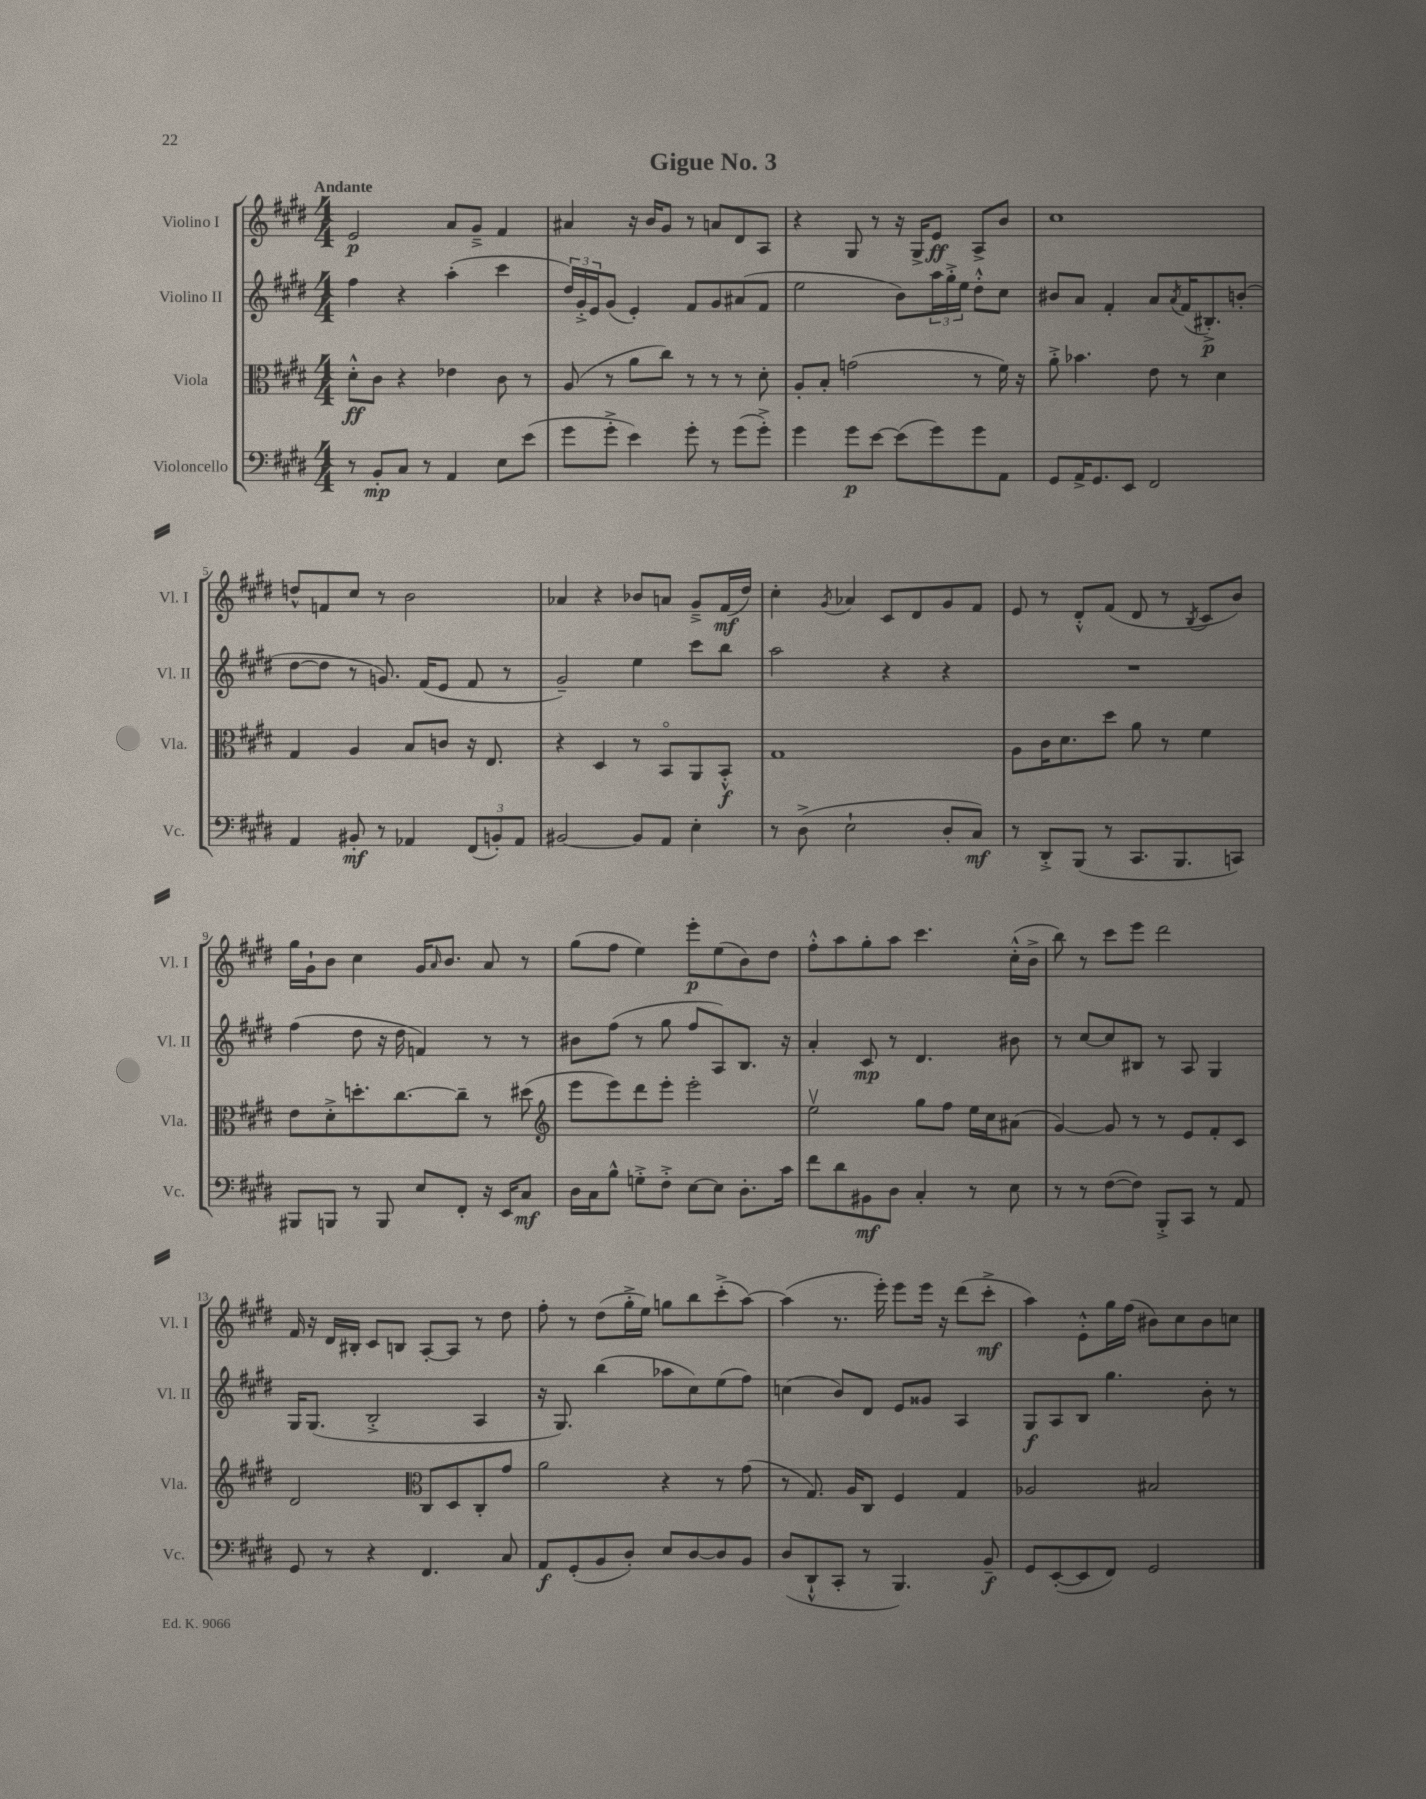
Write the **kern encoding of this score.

**kern	**dynam	**kern	**dynam	**kern	**dynam	**kern	**dynam
*part4	*part4	*part3	*part3	*part2	*part2	*part1	*part1
*staff4	*staff4	*staff3	*staff3	*staff2	*staff2	*staff1	*staff1
*I"Violoncello	*	*I"Viola	*	*I"Violino II	*	*I"Violino I	*
*I'Vc.	*	*I'Vla.	*	*I'Vl. II	*	*I'Vl. I	*
*clefF4	*	*clefC3	*	*clefG2	*	*clefG2	*
*k[f#c#g#d#]	*	*k[f#c#g#d#]	*	*k[f#c#g#d#]	*	*k[f#c#g#d#]	*
*M4/4	*	*M4/4	*	*M4/4	*	*M4/4	*
=1	=1	=1	=1	=1	=1	=1	=1
!	!	!	!	!	!	!LO:TX:a:B:t=Andante	!
8r	.	8d#'^^\L	ff	4ff#\	.	2e/	p
8BB'/L	mp	8c#\J	.	.	.	.	.
8C#/J	.	4r	.	4r	.	.	.
8r	.	.	.	.	.	.	.
4AA/	.	4e-X\	.	(4aa'\	.	8a/L	.
.	.	.	.	.	.	8g#~^/J	.
8E\L	.	8c#\	.	4ccc#\	.	4f#/	.
(8e\J	.	8r	.	.	.	.	.
=2	=2	=2	=2	=2	=2	=2	=2
8g#\L	.	(8A/	.	24dd#/LL)	.	4a#X/	.
.	.	.	.	24g#'^/	.	.	.
.	.	.	.	24e/J	.	.	.
8g#'^\J	.	8r	.	(8g#/J	.	.	.
4e\)	.	8a\L	.	4e'/)	.	16r	.
.	.	.	.	.	.	16b/KL	.
.	.	8cc#\J)	.	.	.	8g#/J	.
8g#'\	.	8r	.	8f#/L	.	8r	.
8r	.	8r	.	8g#/	.	8an/L	.
(8g#\L	.	8r	.	(8a#X/	.	8d#/	.
8g#'^\J)	.	8d#'\	.	8f#/J	.	8A/J	.
=3	=3	=3	=3	=3	=3	=3	=3
4g#\	.	8A'/L	.	2ee\	.	4r	.
.	.	8B'/J	.	.	.	.	.
8g#\L	p	(2gn\	.	.	.	8G#/	.
[8e\J	.	.	.	.	.	8r	.
(8e\L]	.	.	.	8b\L)	.	16r	.
.	.	.	.	.	.	16G#^/KL	.
8g#\)	.	.	.	24aa\L	.	8e/J	ff
.	.	.	.	24gg#'^\	.	.	.
.	.	.	.	24ee\JJ	.	.	.
8g#\	.	8r	.	8dd#'^^\L	.	8A^/L	.
8AA\J	.	16f#\)	.	8cc#\J	.	8b/J	.
.	.	16r	.	.	.	.	.
=4	=4	=4	=4	=4	=4	=4	=4
8GG#/L	.	8a'^\	.	8b#X/L	.	1cc#	.
16AA^/K	.	4.b-X\	.	8a/J	.	.	.
8.GG#/	.	.	.	.	.	.	.
.	.	.	.	4f#'/	.	.	.
8EE/J	.	.	.	.	.	.	.
2FF#/	.	8e\	.	8a/L	.	.	.
.	.	.	.	8qa/	.	.	.
.	.	8r	.	(16f#/K	.	.	.
.	.	.	.	8.B#X'^/)	p	.	.
.	.	4d#\	.	.	.	.	.
.	.	.	.	(8bn'/J	.	.	.
!!LO:LB:g=z
=5	=5	=5	=5	=5	=5	=5	=5
4AA/	.	4G#/	.	[8dd#\L	.	8ddn^^/L	.
.	.	.	.	8dd#\J]	.	8fn/	.
8BB#X'/	mf	4A/	.	8r	.	8cc#/J	.
8r	.	.	.	8.gn/)	.	8r	.
4AA-X/	.	8B/L	.	.	.	2b\	.
.	.	.	.	(16f#/KL	.	.	.
.	.	8cn/J	.	8e/J	.	.	.
(12FF#/L	.	16r	.	8f#/	.	.	.
.	.	8.E/	.	.	.	.	.
12BBn'/)	.	.	.	.	.	.	.
.	.	.	.	8r	.	.	.
12AA-/J	.	.	.	.	.	.	.
=6	=6	=6	=6	=6	=6	=6	=6
[2BB#X/	.	4r	.	2g#~/)	.	4a-X/	.
.	.	4D#/	.	.	.	4r	.
8BB#/L]	.	8r	.	4ee\	.	8b-X/L	.
8AA/J	.	8BB/L	.	.	.	8an/J	.
4E'\	.	8AA/	.	8ccc#\L	.	8g#~^/L	.
.	.	8BB'^^/J	f	8bb\J	.	(16f#/L	mf
.	.	.	.	.	.	16dd#/JJ)	.
=7	=7	=7	=7	=7	=7	=7	=7
8r	.	1G#	.	2aa\	.	4cc#'\	.
(8D#^\	.	.	.	.	.	.	.
.	.	.	.	.	.	8qg#/	.
2E`\	.	.	.	.	.	4a-X/	.
.	.	.	.	4r	.	8c#/L	.
.	.	.	.	.	.	8d#/	.
8D#'/L	.	.	.	4r	.	8g#/	.
8C#/J)	mf	.	.	.	.	8f#/J	.
=8	=8	=8	=8	=8	=8	=8	=8
8r	.	8A\L	.	1r	.	8e/	.
8DD#'^/L	.	16c#\K	.	.	.	8r	.
.	.	8.d#\	.	.	.	.	.
(8BBB/J	.	.	.	.	.	8d#'^^/L	.
8r	.	8dd#\J	.	.	.	(8f#/J	.
8.CC#/L	.	8a\	.	.	.	8d#/	.
.	.	8r	.	.	.	8r	.
8.BBB/	.	.	.	.	.	.	.
.	.	.	.	.	.	8qB/	.
.	.	4f#\	.	.	.	8c#/L	.
8CCn/J)	.	.	.	.	.	8b/J)	.
!!LO:LB:g=z
=9	=9	=9	=9	=9	=9	=9	=9
8BBB#X/L	.	8e\L	.	(4ff#\	.	16gg#\LL	.
.	.	.	.	.	.	16g#`\J	.
8BBBn/J	.	8d#'^\	.	.	.	8b\J	.
8r	.	8.ddn'\	.	8dd#\	.	4cc#\	.
8BBB/	.	.	.	16r	.	.	.
.	.	[8.cc#\	.	16dd#\	.	.	.
8E/L	.	.	.	4fn/)	.	16g#/KL	.
.	.	.	.	.	.	16qqa/	.
.	.	.	.	.	.	8.b/J	.
8FF#'/J	.	8cc#~\J]	.	.	.	.	.
16r	.	8r	.	8r	.	8a/	.
16EE/KL	.	.	.	.	.	.	.
8C#/J	mf	(8dd#X\	.	8r	.	8r	.
=10	=10	=10	=10	=10	=10	=10	=10
*	*	*clefG2	*	*	*	*	*
16D#\LL	.	8eee\L	.	8b#X\L	.	(8gg#\L	.
16C#\J	.	.	.	.	.	.	.
8B^^\J	.	8eee\)	.	(8ff#\J	.	8ff#\J	.
8Gn'^\L	.	8ddd#\	.	8r	.	4ee\)	.
8F#'^\J	.	8eee'\J	.	8gg#\	.	.	.
[8E\L	.	2eee'\	.	8ff#/L	.	8eee'\L	p
8E\J]	.	.	.	8A/)	.	(8ee\	.
8.D#'\L	.	.	.	8.B/J	.	8b\)	.
.	.	.	.	.	.	8dd#\J	.
16c#\Jk	.	.	.	16r	.	.	.
=11	=11	=11	=11	=11	=11	=11	=11
8f#\L	.	2eev\	.	4a'/	.	8ff#'^^\L	.
8d#\	.	.	.	.	.	8aa\	.
8BB#X\	mf	.	.	8c#/	mp	8gg#'\	.
8D#\J	.	.	.	8r	.	8aa\J	.
4C#'/	.	8gg#\L	.	4.d#/	.	4.ccc#\	.
.	.	8ff#\J	.	.	.	.	.
8r	.	16ee\LL	.	.	.	.	.
.	.	16cc#\J	.	.	.	.	.
8E\	.	(8a#X\J	.	8b#X\	.	(16cc#'^^\LL	.
.	.	.	.	.	.	16b^\JJ	.
=12	=12	=12	=12	=12	=12	=12	=12
8r	.	[4g#/)	.	8r	.	8bb\)	.
8r	.	.	.	[8cc#/L	.	8r	.
([8F#\L	.	8g#/]	.	8cc#/]	.	8ccc#\L	.
8F#\J])	.	8r	.	8B#X/J	.	8eee\J	.
8BBB'^/L	.	8r	.	8r	.	2ddd#\	.
8CC#/J	.	8e/L	.	8A/	.	.	.
8r	.	8f#'/	.	4G#/	.	.	.
8AA/	.	8c#/J	.	.	.	.	.
!!LO:LB:g=z
=13	=13	=13	=13	=13	=13	=13	=13
8GG#/	.	2d#/	.	16G#/KL	.	16f#/	.
.	.	.	.	(8.G#/J	.	16r	.
8r	.	.	.	.	.	16d#/LL	.
.	.	.	.	.	.	16B#X'/JJ	.
4r	.	.	.	2B'^/	.	8c#/L	.
.	.	.	.	.	.	8Bn/J	.
*	*	*clefC3	*	*	*	*	*
4.FF#/	.	8C#/L	.	.	.	[8A'/L	.
.	.	8D#/	.	.	.	8A/J]	.
.	.	8C#'/	.	4A/	.	8r	.
8C#/	.	8g#/J	.	.	.	8dd#\	.
=14	=14	=14	=14	=14	=14	=14	=14
8AA/L	f	2a\	.	16r	.	8ff#'\	.
.	.	.	.	8.G#/)	.	.	.
(8GG#'/	.	.	.	.	.	8r	.
8BB/	.	.	.	(4bb\	.	(8dd#\L	.
8D#'/J)	.	.	.	.	.	16gg#'^\L	.
.	.	.	.	.	.	16ee\JJ)	.
8E/L	.	4r	.	8aa-X\L	.	8ggn\L	.
[8D#/	.	.	.	8cc#\)	.	8bb\	.
8D#/]	.	8r	.	(8ee\	.	(8ccc#'^\	.
8BB/J	.	(8g#\	.	8ff#\J)	.	[8aa\J)	.
=15	=15	=15	=15	=15	=15	=15	=15
(8D#/L	.	8r	.	(4ccn\	.	(4aa\]	.
8DD#`^^/	.	8.G#/)	.	.	.	.	.
8CC#'/J	.	.	.	8b/L)	.	8.r	.
.	.	16A/KL	.	.	.	.	.
8r	.	8C#/J	.	8d#/J	.	.	.
.	.	.	.	.	.	16eee'\)	.
4.BBB/)	.	4F#/	.	8e/L	.	8eee\L	.
.	.	.	.	8g##X/J	.	16eee\Jk	.
.	.	.	.	.	.	16r	.
.	.	4G#/	.	4A/	.	(8ddd#\L	.
8BB~/	f	.	.	.	.	8ccc#'^\J	mf
=16	=16	=16	=16	=16	=16	=16	=16
8GG#/L	.	2A-X/	.	8G#/L	f	4aa\)	.
([8EE'/	.	.	.	8A/	.	.	.
8EE/]	.	.	.	8B/J	.	8e'^^\L	.
8FF#/J)	.	.	.	4.gg#\	.	16gg#\L	.
.	.	.	.	.	.	(16ff#\JJ	.
2GG#/	.	2B#X/	.	.	.	8b#X\L)	.
.	.	.	.	.	.	8cc#\	.
.	.	.	.	8b'\	.	8b#\	.
.	.	.	.	8r	.	8ccn\J	.
==	==	==	==	==	==	==	==
*-	*-	*-	*-	*-	*-	*-	*-
